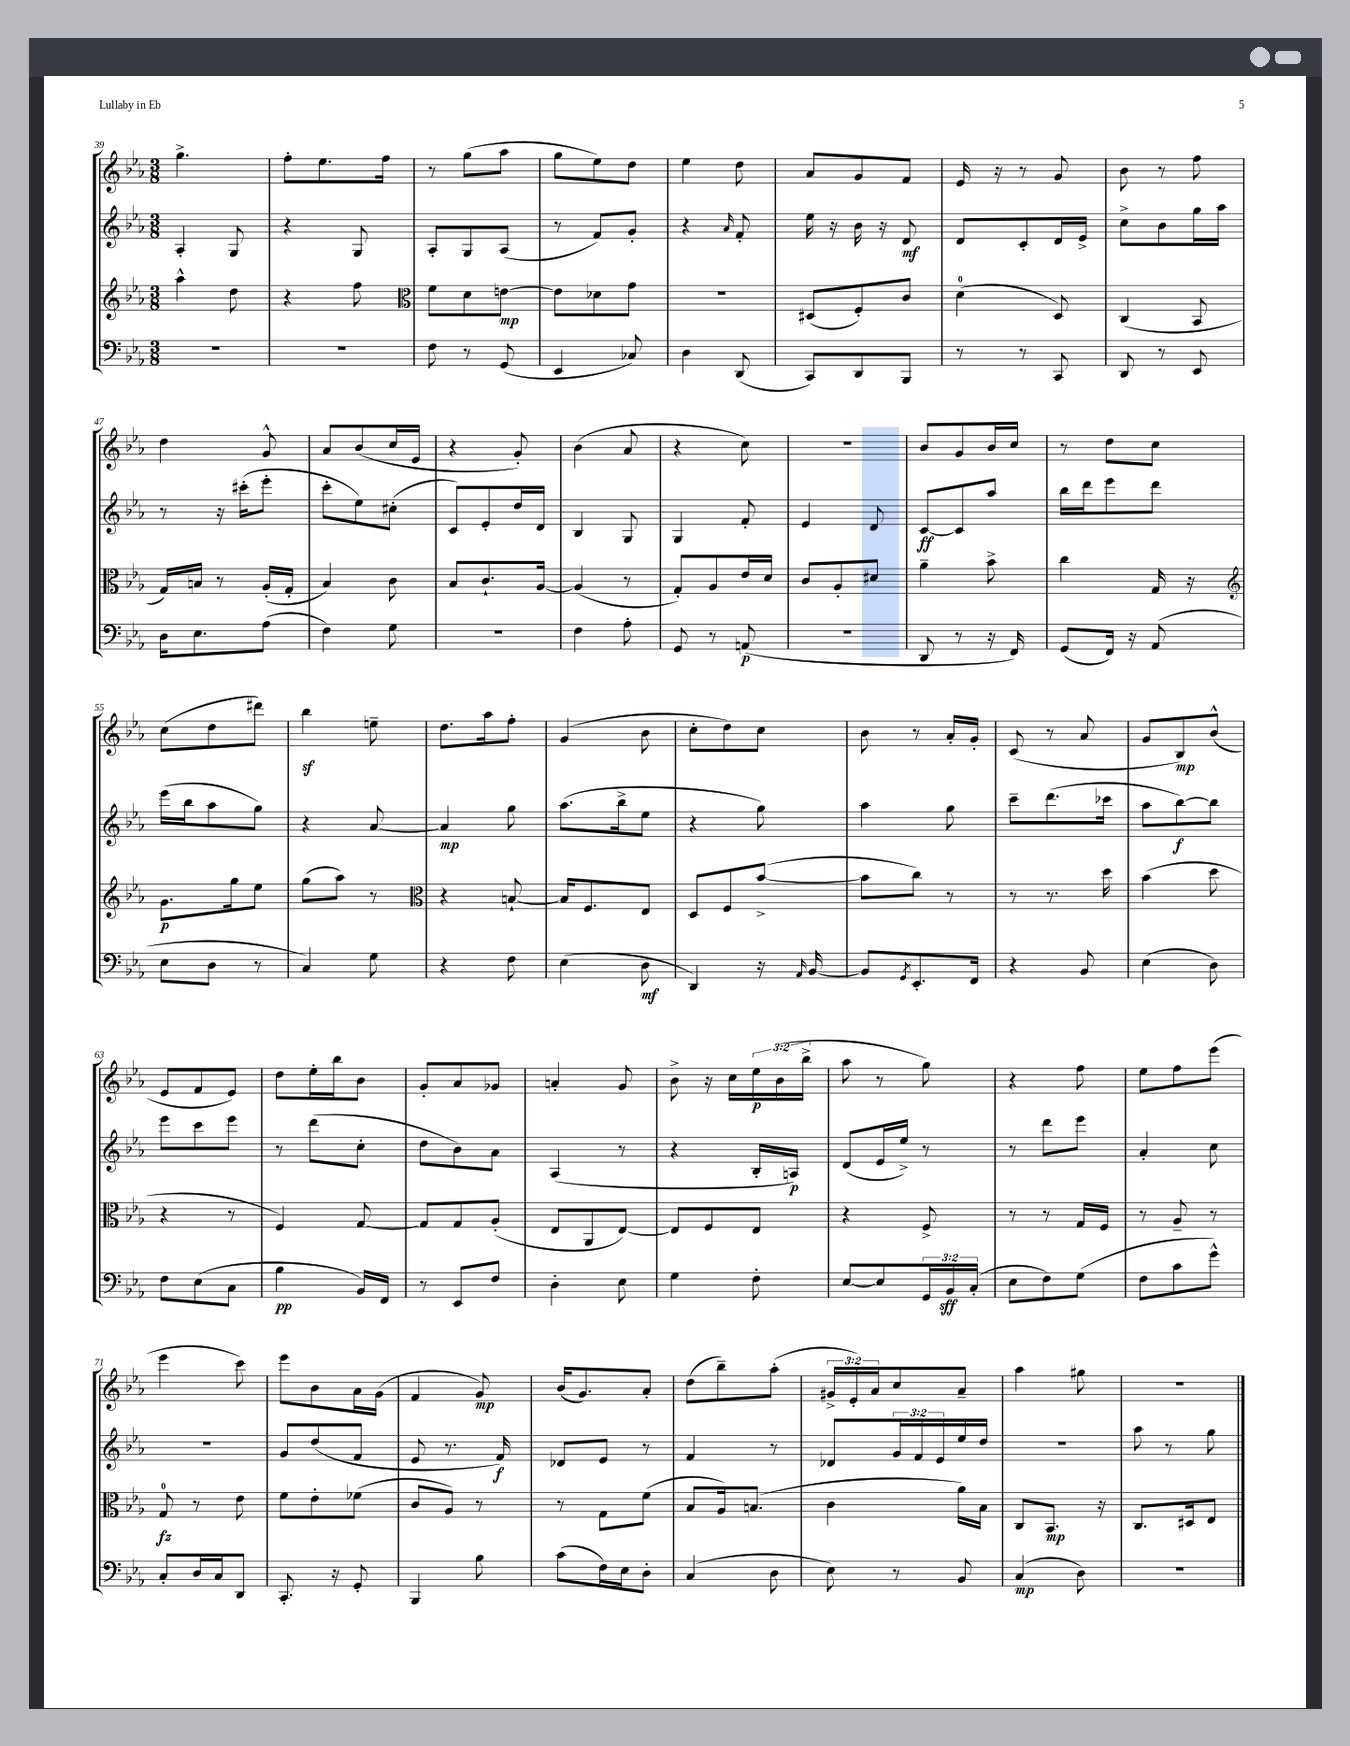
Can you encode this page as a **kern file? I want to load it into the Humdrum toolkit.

**kern	**dynam	**kern	**dynam	**kern	**dynam	**kern	**dynam
*part4	*part4	*part3	*part3	*part2	*part2	*part1	*part1
*staff4	*staff4	*staff3	*staff3	*staff2	*staff2	*staff1	*staff1
*clefF4	*	*clefG2	*	*clefG2	*	*clefG2	*
*k[b-e-a-]	*	*k[b-e-a-]	*	*k[b-e-a-]	*	*k[b-e-a-]	*
*M3/8	*	*M3/8	*	*M3/8	*	*M3/8	*
=39	=39	=39	=39	=39	=39	=39	=39
4.r	.	4aa-^^\	.	4A-'/	.	4.gg^\	.
.	.	8dd\	.	8G/	.	.	.
=40	=40	=40	=40	=40	=40	=40	=40
4.r	.	4r	.	4r	.	8ff'\L	.
.	.	.	.	.	.	8.ee-\	.
.	.	8ff\	.	8G/	.	.	.
.	.	.	.	.	.	16ff\Jk	.
=41	=41	=41	=41	=41	=41	=41	=41
*	*	*clefC3	*	*	*	*	*
8F\	.	8f\L	.	8A-'/L	.	8r	.
8r	.	8d\	.	8G/	.	(8gg\L	.
(8GG/	.	[8en\J	mp	(8A-/J	.	8aa-\J	.
=42	=42	=42	=42	=42	=42	=42	=42
4EE-/	.	8e\L]	.	8r	.	8gg\L	.
.	.	8d-X\	.	8f/L)	.	8ee-\)	.
8C-X/)	.	8g\J	.	8g'/J	.	8dd\J	.
=43	=43	=43	=43	=43	=43	=43	=43
4D\	.	4.r	.	4r	.	4ee-\	.
.	.	.	.	16qqa-/	.	.	.
(8DD/	.	.	.	8f'/	.	8dd\	.
=44	=44	=44	=44	=44	=44	=44	=44
8CC/L)	.	(8D#X/L	.	16ee-\	.	8a-/L	.
.	.	.	.	16r	.	.	.
8DD/	.	8F'/)	.	16b-\	.	8g/	.
.	.	.	.	16r	.	.	.
8BBB-/J	.	8c/J	.	8d/	mf	8f/J	.
=45	=45	=45	=45	=45	=45	=45	=45
8r	.	(4d\	.	8d/L	.	16e-/	.
.	.	.	.	.	.	16r	.
8r	.	.	.	8c'/	.	8r	.
8CC/	.	8D/)	.	16d/L	.	8g/	.
.	.	.	.	16e-^/JJ	.	.	.
=46	=46	=46	=46	=46	=46	=46	=46
8DD/	.	(4C/	.	8cc^\L	.	8b-\	.
8r	.	.	.	8b-\	.	8r	.
8EE-/	.	8BB-/	.	16gg\L	.	8ff\	.
.	.	.	.	16aa-\JJ	.	.	.
!!LO:LB:g=z
=47	=47	=47	=47	=47	=47	=47	=47
16D\KL	.	16G/LL)	.	8r	.	4dd\	.
8.E-\	.	16Bn/JJ	.	.	.	.	.
.	.	8r	.	16r	.	.	.
.	.	.	.	(16ccc#X'\KL	.	.	.
(8A-\J	.	(16A-'/LL	.	8eee-'\J	.	8g^^/	.
.	.	16G'/JJ	.	.	.	.	.
=48	=48	=48	=48	=48	=48	=48	=48
4F\)	.	4B-/)	.	8ccc'\L	.	8a-/L	.
.	.	.	.	8ee-\)	.	(8b-/	.
8G\	.	8c\	.	(8cc#X'\J	.	16cc/L	.
.	.	.	.	.	.	16e-/JJ	.
=49	=49	=49	=49	=49	=49	=49	=49
4.r	.	8B-/L	.	8c/L)	.	4r	.
.	.	8.c`/	.	8e-'/	.	.	.
.	.	.	.	16dd/L	.	8g'/)	.
.	.	[16A-/Jk	.	16d/JJ	.	.	.
=50	=50	=50	=50	=50	=50	=50	=50
4F\	.	(4A-/]	.	4B-/	.	(4b-\	.
8A-'\	.	8r	.	8G/	.	8a-/	.
=51	=51	=51	=51	=51	=51	=51	=51
8GG/	.	8G'/L)	.	4G/	.	4r	.
8r	.	8A-/	.	.	.	.	.
(8AAn/	p	16e-/L	.	8f'/	.	8cc\)	.
.	.	16d/JJ	.	.	.	.	.
=52	=52	=52	=52	=52	=52	=52	=52
4.r	.	8c/L	.	4e-/	.	4.r	.
.	.	8A-'/	.	.	.	.	.
.	.	8d#X/J	.	8d/	.	.	.
=53	=53	=53	=53	=53	=53	=53	=53
8DD/	.	4a-~\	.	[8c/L	ff	8b-/L	.
8r	.	.	.	8c/]	.	8g/	.
16r	.	8b-^\	.	8aa-/J	.	16b-/L	.
16FF/)	.	.	.	.	.	16cc/JJ	.
=54	=54	=54	=54	=54	=54	=54	=54
(8GG/L	.	4cc\	.	16bb-\LL	.	8r	.
.	.	.	.	16ddd\J	.	.	.
16FF/Jk)	.	.	.	8eee-\	.	8dd\L	.
16r	.	.	.	.	.	.	.
(8AA-/	.	16G/	.	8ddd\J	.	8cc\J	.
.	.	16r	.	.	.	.	.
!!LO:LB:g=z
=55	=55	=55	=55	=55	=55	=55	=55
*	*	*clefG2	*	*	*	*	*
8E-\L	.	8.g\L	p	(16eee-\LL	.	(8cc\L	.
.	.	.	.	16bb-\J	.	.	.
8D\J	.	.	.	8aa-\	.	8dd\	.
.	.	16gg\k	.	.	.	.	.
8r	.	8ee-\J	.	8gg\J)	.	8ddd#X\J)	.
=56	=56	=56	=56	=56	=56	=56	=56
4C/)	.	(8gg\L	.	4r	.	4bb-z\	.
.	.	8aa-\J)	.	.	.	.	.
8G\	.	8r	.	[8a-/	.	8een~\	.
=57	=57	=57	=57	=57	=57	=57	=57
*	*	*clefC3	*	*	*	*	*
4r	.	4r	.	4a-/]	mp	8.dd\L	.
.	.	.	.	.	.	16aa-\k	.
8F\	.	[8Bn`/	.	8gg\	.	8ff'\J	.
=58	=58	=58	=58	=58	=58	=58	=58
(4E-\	.	16B/KL]	.	(8.aa-\L	.	(4g/	.
.	.	8.F/	.	.	.	.	.
.	.	.	.	16bb-^\k	.	.	.
8D\	mf	8E-/J	.	8ee-\J	.	8b-\	.
=59	=59	=59	=59	=59	=59	=59	=59
4DD/)	.	8D/L	.	4r	.	8cc'\L	.
.	.	8F/	.	.	.	8dd\)	.
16r	.	([8b-^/J	.	8gg\)	.	8cc\J	.
16qqAA-/	.	.	.	.	.	.	.
[16BB-/	.	.	.	.	.	.	.
=60	=60	=60	=60	=60	=60	=60	=60
8BB-/L]	.	8b-\L]	.	4aa-\	.	8b-\	.
8qGG/	.	.	.	.	.	.	.
8.EE-'/	.	8cc\J)	.	.	.	8r	.
.	.	8r	.	8gg\	.	16a-'/LL	.
16FF/Jk	.	.	.	.	.	16g'/JJ	.
=61	=61	=61	=61	=61	=61	=61	=61
4r	.	8r	.	8ccc~\L	.	(8c/	.
.	.	8.r	.	(8.ddd\	.	8r	.
8BB-/	.	.	.	.	.	8a-/	.
.	.	16dd\	.	16ccc-X\Jk	.	.	.
=62	=62	=62	=62	=62	=62	=62	=62
(4E-\	.	(4b-\	.	8aa-\L	.	8g/L	.
.	.	.	.	[8bb-\)	f	8B-/)	mp
8D\)	.	8dd\	.	8bb-\J]	.	(8b-^^/J	.
!!LO:LB:g=z
=63	=63	=63	=63	=63	=63	=63	=63
8F\L	.	4r	.	8eee-\L	.	8e-/L	.
(8E-\	.	.	.	8ccc\	.	8f/	.
8C\J	.	8r	.	8eee-\J	.	8e-/J)	.
=64	=64	=64	=64	=64	=64	=64	=64
4B-\	pp	4F/)	.	8r	.	8dd\L	.
.	.	.	.	(8ddd\L	.	16ee-'\L	.
.	.	.	.	.	.	16bb-\J	.
16BB-/LL)	.	[8G/	.	8cc'\J	.	8b-\J	.
16FF/JJ	.	.	.	.	.	.	.
=65	=65	=65	=65	=65	=65	=65	=65
8r	.	8G/L]	.	8dd\L	.	8g'/L	.
8EE-/L	.	8G/	.	8b-\)	.	8a-/	.
8F/J	.	(8A-'/J	.	8a-\J	.	8g-X/J	.
=66	=66	=66	=66	=66	=66	=66	=66
4D'\	.	8E-/L	.	(4A-/	.	4an'/	.
.	.	8AA-/	.	.	.	.	.
8E-\	.	[8E-/J)	.	8r	.	8g/	.
=67	=67	=67	=67	=67	=67	=67	=67
4G\	.	8E-/L]	.	4r	.	8b-^\	.
.	.	8F/	.	.	.	16r	.
.	.	.	.	.	.	16cc\LL	.
8F'\	.	8E-/J	.	16B-'/LL	.	24ee-\	p
.	.	.	.	.	.	(24b-\	.
.	.	.	.	16An/JJ)	p	.	.
.	.	.	.	.	.	24bb-^\JJ	.
=68	=68	=68	=68	=68	=68	=68	=68
[8E-/L	.	4r	.	(8d/L	.	8aa-\	.
8E-/]	.	.	.	16e-/L	.	8r	.
.	.	.	.	16ee-^/JJ)	.	.	.
24GG/L	.	8F^/	.	8r	.	8gg\)	.
24BB-/	sff	.	.	.	.	.	.
(24C'/JJ	.	.	.	.	.	.	.
=69	=69	=69	=69	=69	=69	=69	=69
8E-\L	.	8r	.	8r	.	4r	.
8F\)	.	8r	.	8ddd\L	.	.	.
(8G\J	.	16G/LL	.	8eee-\J	.	8ff\	.
.	.	16F/JJ	.	.	.	.	.
=70	=70	=70	=70	=70	=70	=70	=70
8F\L	.	8r	.	4a-'/	.	8ee-\L	.
8c\	.	8A-~/	.	.	.	8ff\	.
8g^^\J)	.	8r	.	8cc\	.	(8eee-\J	.
!!LO:LB:g=z
=71	=71	=71	=71	=71	=71	=71	=71
8C'/L	.	8G/	fz	4.r	.	4eee-\	.
16D/L	.	8r	.	.	.	.	.
16C/J	.	.	.	.	.	.	.
8DD/J	.	8e-\	.	.	.	8ccc\)	.
=72	=72	=72	=72	=72	=72	=72	=72
8.CC'/	.	8f\L	.	8g/L	.	8eee-\L	.
.	.	8e-'\	.	(8dd/	.	8b-\	.
16r	.	.	.	.	.	.	.
8GG'/	.	(8f-X\J	.	8f/J	.	16a-\L	.
.	.	.	.	.	.	(16g\JJ	.
=73	=73	=73	=73	=73	=73	=73	=73
4BBB-/	.	8c/L	.	8e-/	.	4f/	.
.	.	8A-/J)	.	8.r	.	.	.
8B-\	.	8r	.	.	.	8g/)	mp
.	.	.	.	16f/)	f	.	.
=74	=74	=74	=74	=74	=74	=74	=74
(8c\L	.	8r	.	8d-X/L	.	(16b-/KL	.
.	.	.	.	.	.	8.g/)	.
16F\L)	.	8G\L	.	8e-/J	.	.	.
16E-\J	.	.	.	.	.	.	.
8D'\J	.	(8f\J	.	8r	.	8a-'/J	.
=75	=75	=75	=75	=75	=75	=75	=75
(4C/	.	8B-/L	.	4f/	.	(8dd\L	.
.	.	16A-/k)	.	.	.	8bb-~\)	.
.	.	(8.Bn/J	.	.	.	.	.
8D\	.	.	.	8r	.	(8aa-'\J	.
=76	=76	=76	=76	=76	=76	=76	=76
8E-\)	.	4c\	.	8d-X/L	.	24g#X^/LL	.
.	.	.	.	.	.	24e-'/)	.
.	.	.	.	.	.	24a-/J	.
8r	.	.	.	24g/L	.	8cc/	.
.	.	.	.	24f/	.	.	.
.	.	.	.	24e-/	.	.	.
8BB-/	.	16a-\LL)	.	16ee-/	.	8a-~/J	.
.	.	16B-\JJ	.	16dd/JJ	.	.	.
=77	=77	=77	=77	=77	=77	=77	=77
(4C/	mp	8C/L	.	4.r	.	4aa-\	.
.	.	8.BB-/J	mp	.	.	.	.
8D\)	.	.	.	.	.	8gg#X\	.
.	.	16r	.	.	.	.	.
=78	=78	=78	=78	=78	=78	=78	=78
4.r	.	8.C/L	.	8aa-\	.	4.r	.
.	.	.	.	8r	.	.	.
.	.	16D#X/k	.	.	.	.	.
.	.	8E-/J	.	8gg\	.	.	.
==	==	==	==	==	==	==	==
*-	*-	*-	*-	*-	*-	*-	*-
